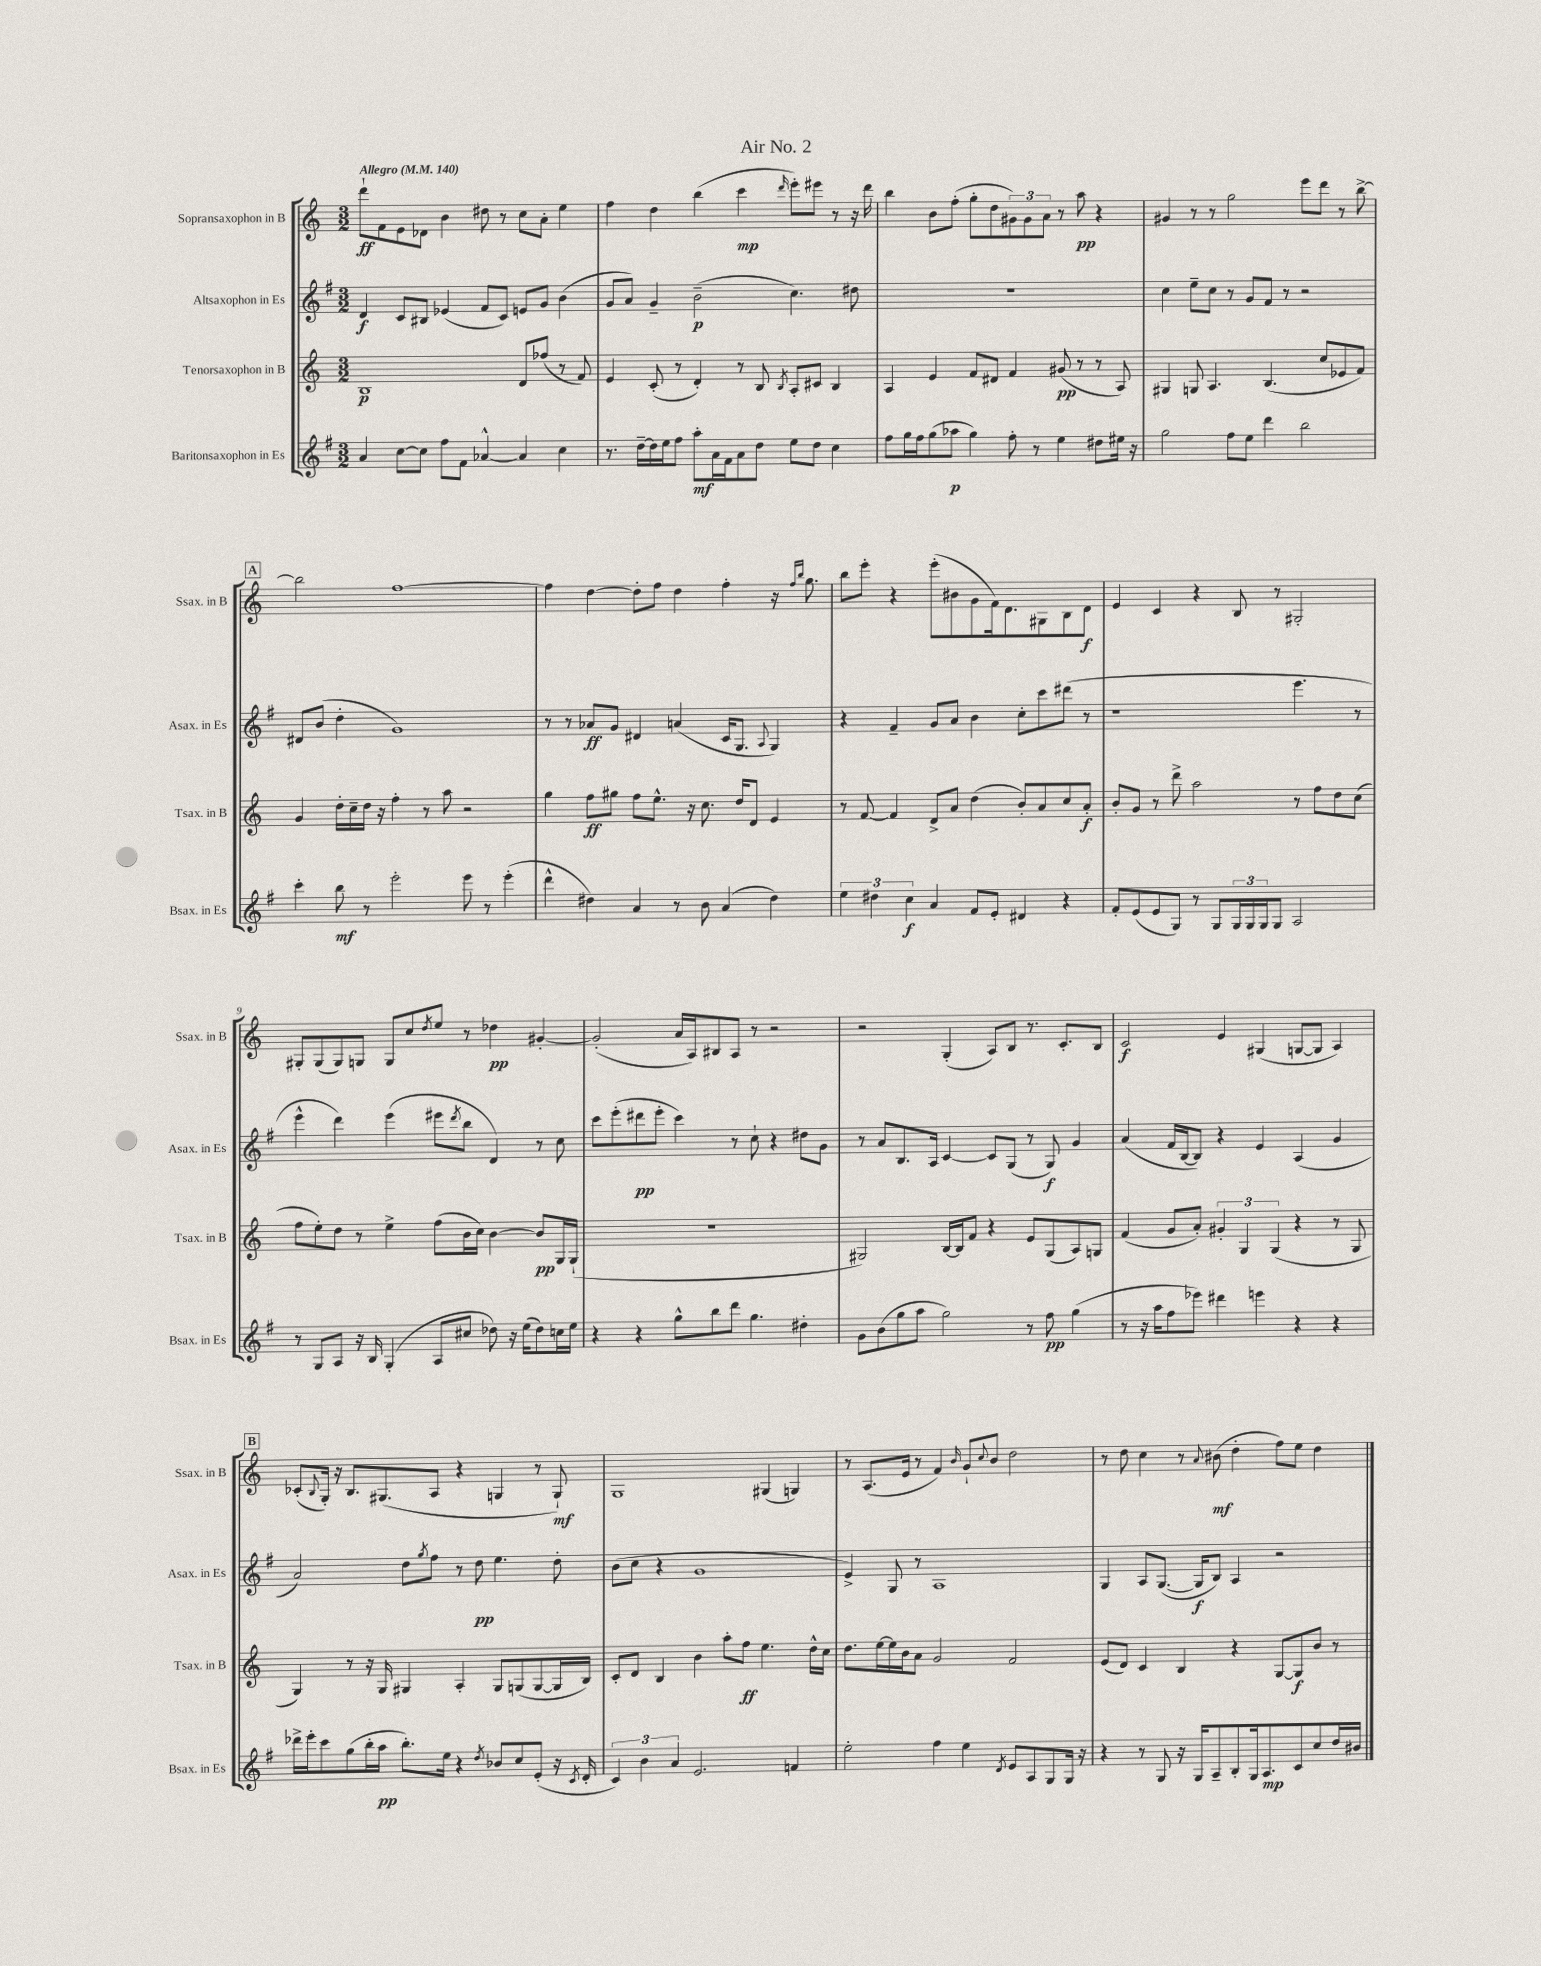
\header { title = "Air No. 2" }
<<
\new StaffGroup <<
\new Staff = "s0" \with { instrumentName = "Sopransaxophon in B" shortInstrumentName = "Ssax. in B" } {
    \clef treble \key c \major \numericTimeSignature \time 3/2 \tempo "Allegro" 4 = 140
    d'''8-!\ff f'8 e'8 des'8 b'4 dis''8 r8 c''8 a'8-. e''4 |
    f''4 d''4 b''4( c'''4\mp \grace { d'''16 } e'''8-.) eis'''8 r8 r16 d'''16 |
    b''4 b'8 f''8-.( g''8-. d''8 \tuplet 3/2 { gis'8) gis'8 a'8 } r8 a''8\pp r4 |
    gis'4 r8 r8 g''2 e'''8 d'''8 r8 b''8~-> |
    \mark \markup { \box "A" } b''2 f''1~ |
    f''4 d''4~ d''8-. f''8 d''4 f''4-. r16 \grace { f''16 b''16 } g''8. |
    b''8 e'''8-. r4 e'''8-.( bis'8 g'8 f'16) d'8. gis8 b8 d'8\f |
    e'4 c'4 r4 b8 r8 gis2-. |
    gis8-. gis8( gis8) g8 g8 c''8 \acciaccatura { d''8 } e''8 r8 des''4\pp gis'4~-. |
    gis'2-.( a'16 a16) bis8 a8 r8 r2 |
    r2 g4-.( a8) b8 r8. c'8.-. b8 |
    c'2\f e'4 gis4( g8~ g8 a4) |
    \mark \markup { \box "B" } ces'8-.( \appoggiatura { b8 } g16-.) r16 b8. gis8.( a8 r4 g4 r8 g8-!\mf) |
    g1 gis4( g4) |
    r8 a8.( e'16 r8 f'4) \grace { b'16 } g'8-! \appoggiatura { c''8 } b'8 d''2 |
    r8 d''8 c''4 r8 \appoggiatura { a'8 } bis'8\mf( d''4-. f''8) e''8 d''4 \bar "|." |
}
\new Staff = "s1" \with { instrumentName = "Altsaxophon in Es" shortInstrumentName = "Asax. in Es" } {
    \clef treble \key g \major \numericTimeSignature \time 3/2
    d'4\f c'8 bis8 ees'4( fis'8 c'8) e'8 g'8 b'4( |
    g'8 a'8) g'4-- b'2--\p( c''4.) dis''8 |
    R1. |
    c''4 e''8-- c''8 r8 g'8 fis'8 r8 r2 |
    \mark \markup { \box "A" } dis'8 b'8( d''4-. g'1) |
    r8 r8 aes'8\ff g'8 dis'4 a'4( c'16 g8. \appoggiatura { a8 } g4) |
    r4 fis'4-- g'8 a'8 b'4 c''8-. c'''8 dis'''8( r8 |
    r1 e'''4. r8 |
    e'''4-^ d'''4) e'''4( eis'''8 \acciaccatura { d'''8 } b''8 d'4) r8 c''8 |
    c'''8 e'''8-.( dis'''8\pp e'''8-. c'''4) r8 c''8-! r4 dis''8 g'8 |
    r8 a'8 b8. a16 c'4~ c'8 g8( r8 g8\f) g'4 |
    a'4( fis'16 b16~ b8) r4 e'4 a4( g'4 |
    \mark \markup { \box "B" } a'2) d''8 \acciaccatura { g''8 } fis''8 r8 d''8\pp e''4. d''8-. |
    b'8( c''8 r4 g'1 |
    e'4->) g8 r8 a1 |
    g4 a8 g8.~( g16\f b8) a4 r2 \bar "|." |
}
\new Staff = "s2" \with { instrumentName = "Tenorsaxophon in B" shortInstrumentName = "Tsax. in B" } {
    \clef treble \key c \major \numericTimeSignature \time 3/2
    b1\p d'8 fes''8( r8 f'8) |
    e'4 c'8-.( r8 d'4-.) r8 b8 \acciaccatura { b8 } a8-. cis'8 b4 |
    a4 e'4 f'8 dis'8 f'4 gis'8\pp( r8 r8 a8) |
    gis4 g8 a4. b4.( c''8 ees'8 f'8) |
    \mark \markup { \box "A" } g'4 d''16-. c''16-- d''16 r16 f''4-. r8 a''8 r2 |
    g''4 f''8\ff gis''8 f''8 e''8.-^ r16 c''8. d''16 d'8 e'4 |
    r8 f'8~ f'4 d'8-> a'8 d''4( b'8-.) a'8 c''8 a'8-.\f |
    b'8-. g'8 r8 d'''8-> a''2 r8 f''8 d''8 c''8( |
    f''8 e''8-.) d''8 r8 e''4-> f''8( b'16 c''16) b'4~ b'8\pp g16 g16-!( |
    R1. |
    gis2) b16~ b16 f'8 r4 e'8 gis8( a8) g8 |
    f'4( g'8 a'8-.) \tuplet 3/2 { gis'4-. g4 g4( } r4 r8 g8 |
    \mark \markup { \box "B" } g4) r8 r16 g16 gis4 a4-. gis8 g8( g8~ g16 b16) |
    c'8-. d'8 b4 b'4 a''8-. f''8\ff e''4. d''16-^ c''16 |
    d''8. e''16~ e''16 b'16 a'8 g'2 f'2 |
    e'8( d'8) c'4 b4 r4 g8~ g8\f b'8 r8 \bar "|." |
}
\new Staff = "s3" \with { instrumentName = "Baritonsaxophon in Es" shortInstrumentName = "Bsax. in Es" } {
    \clef treble \key g \major \numericTimeSignature \time 3/2
    a'4 c''8~ c''8 fis''8 fis'8 aes'4~-^ aes'4 c''4 |
    r8. d''16~-- d''16 e''16 fis''8 a''8-.\mf a'16 fis'16 a'8 d''8 e''8 d''8 c''4 |
    fis''8 g''16 fis''16 g''8( aes''8\p g''4) fis''8-. r8 e''4 dis''8 eis''16 r16 |
    g''2 fis''8 e''8 d'''4 b''2 |
    \mark \markup { \box "A" } c'''4-. b''8\mf r8 e'''2-. e'''8 r8 e'''4-.( |
    d'''4-^ dis''4) a'4 r8 b'8 a'4( dis''4) |
    \tuplet 3/2 { e''4 dis''4 c''4\f } a'4 fis'8 e'8-. dis'4 r4 |
    fis'8-. e'8( e'8 g8) r8 g8 \tuplet 3/2 { g16 g16 g16 } g8 a2 |
    r8 g8 a8 r16 b16 g4-.( a8 cis''8 des''8) r16 e''16( des''8) c''16 e''16 |
    r4 r4 g''8-^ b''8 d'''8 g''4. dis''4-. |
    g'8 b'8( g''8 a''8 g''2) r8 fis''8\pp g''4( |
    r8 r16 a''16 fis''8 ees'''8) dis'''4 e'''4 r4 r4 |
    \mark \markup { \box "B" } des'''16-> e'''16-. c'''8 g''8( b''16-. a''16\pp b''8.-.) e''16 r4 \acciaccatura { d''8 } bes'8 c''8 e'8-.( r16 \acciaccatura { c'8 } d'16-. |
    \tuplet 3/2 { c'4) b'4 a'4 } e'2. f'4 |
    e''2-. fis''4 e''4 \acciaccatura { d'8 } e'8 a8 g8 g16 r16 |
    r4 r8 g8 r16 g16 a8-- b8-. g16 a8.\mp c'8 c''8 d''16 bis'16 \bar "|." |
}
>>
>>
